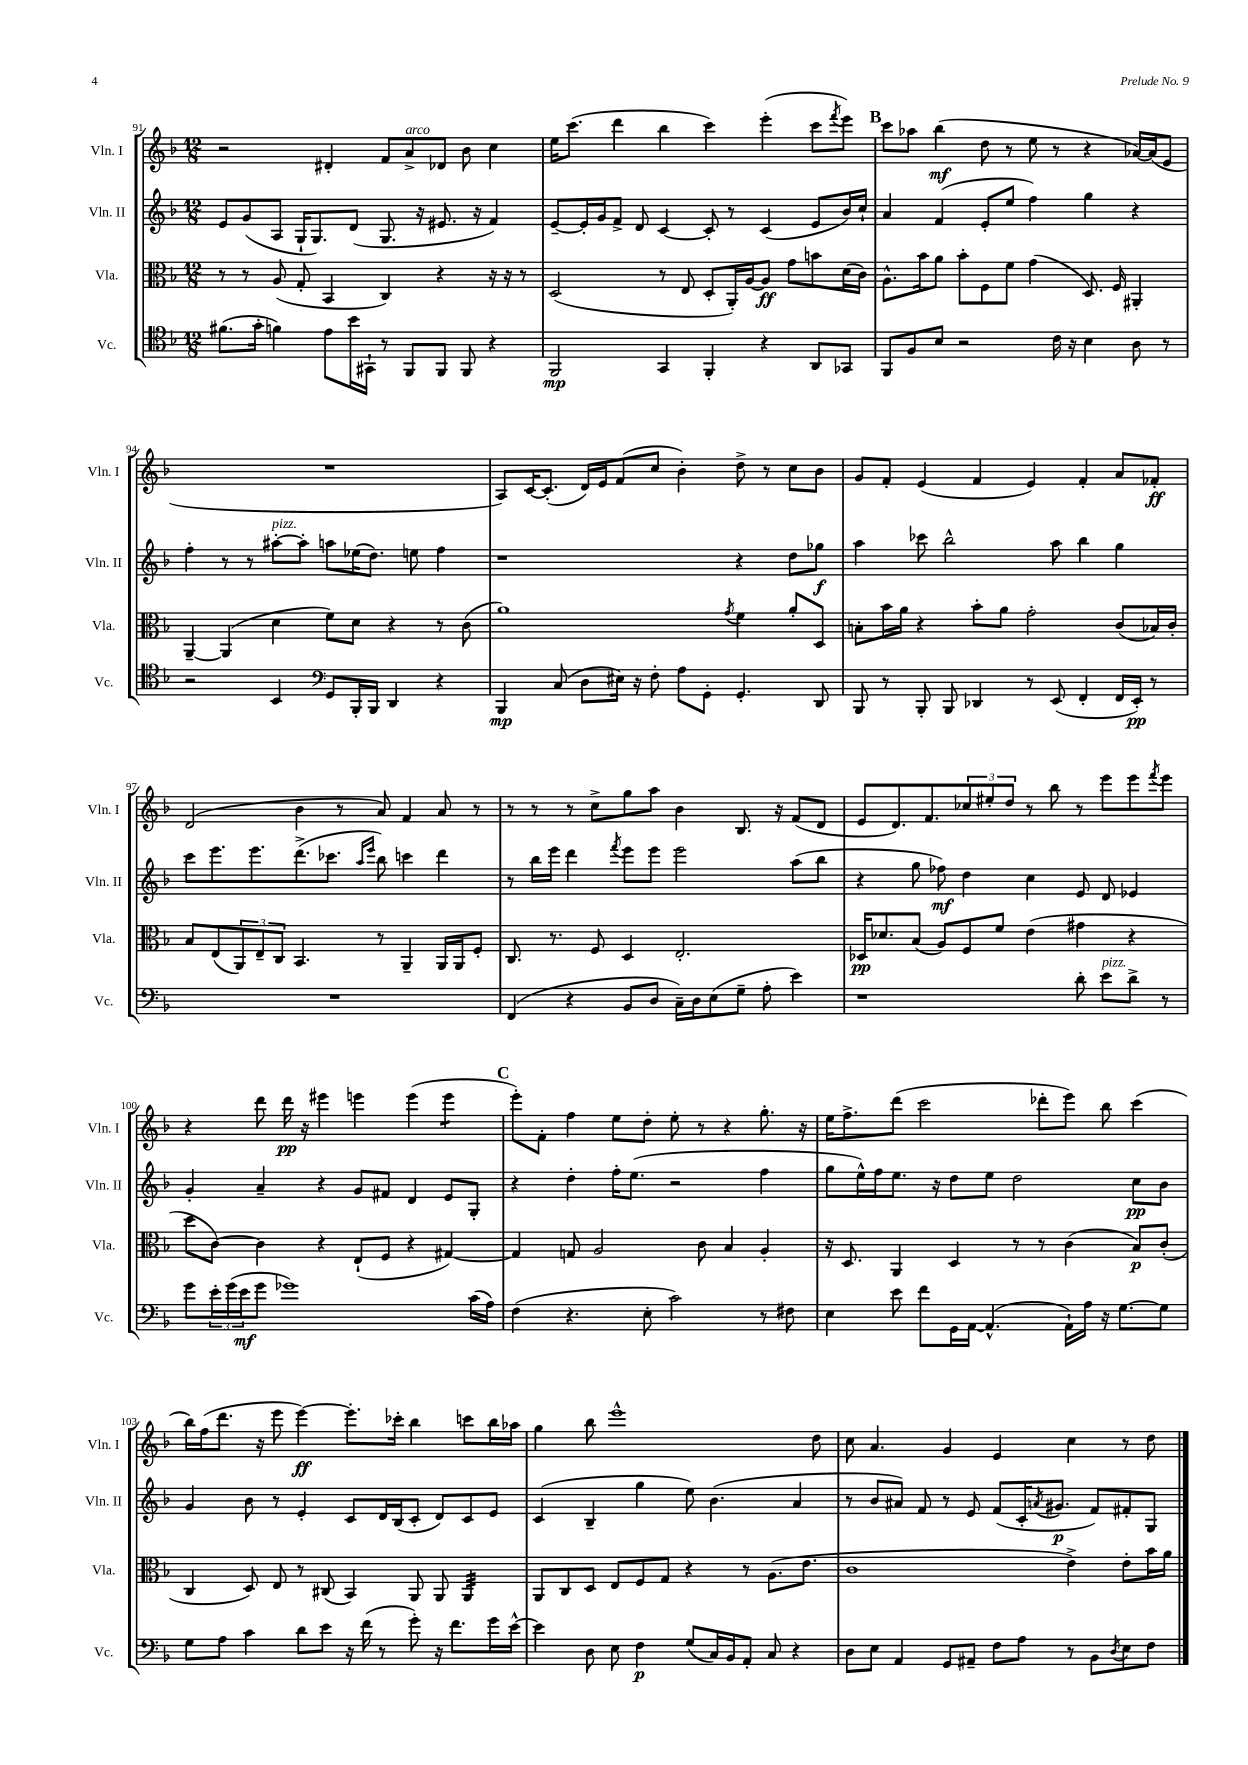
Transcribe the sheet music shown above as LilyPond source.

<<
\new StaffGroup <<
\new Staff = "s0" \with { instrumentName = "Vln. I" shortInstrumentName = "Vln. I" } {
    \clef treble \key f \major \numericTimeSignature \time 12/8
    r2 dis'4-. f'8 a'8->^\markup { \italic "arco" } des'8 bes'8 c''4 |
    e''16 c'''8.( d'''4 bes''4 c'''4) e'''4-.( c'''8 \acciaccatura { f'''8 } e'''8) |
    \mark \markup { \bold "B" } c'''8 aes''8 bes''4\mf( d''8 r8 e''8 r8 r4 aes'16~) aes'16( e'8 |
    R1. |
    a8) c'16~ c'8.-.( d'16) e'16 f'8( c''8 bes'4-.) d''8-> r8 c''8 bes'8 |
    g'8 f'8-. e'4( f'4 e'4) f'4-. a'8 fes'8-.\ff |
    d'2( bes'4 r8 a'8) f'4 a'8 r8 |
    r8 r8 r8 c''8-> g''8 a''8 bes'4 bes8. r16 f'8( d'8 |
    e'8 d'8.) f'8. \tuplet 3/2 { ces''8 eis''8-. d''8 } r8 bes''8 r8 e'''8 e'''8 \acciaccatura { f'''8 } e'''8 |
    r4 d'''8 d'''16\pp r16 eis'''4 e'''4 e'''4( e'''4:8 |
    \mark \markup { \bold "C" } e'''8-.) f'8-. f''4 e''8 d''8-. e''8-. r8 r4 g''8.-. r16 |
    e''16 f''8.-> d'''8( c'''2 des'''8-. e'''8) bes''8 c'''4( |
    bes''16) f''16( d'''8. r16 e'''8 e'''4~\ff) e'''8.-. ces'''16-. bes''4 c'''8 bes''16 aes''16 |
    g''4 bes''8 e'''1-^ d''8 |
    c''8 a'4. g'4 e'4 c''4 r8 d''8 \bar "|." |
}
\new Staff = "s1" \with { instrumentName = "Vln. II" shortInstrumentName = "Vln. II" } {
    \clef treble \key f \major \numericTimeSignature \time 12/8
    e'8 g'8( a8 g16-! g8.) d'8( g8. r16 eis'8. r16 f'4) |
    e'8~-- e'16-. g'16 f'8-> d'8 c'4~ c'8-. r8 c'4( e'8 bes'16) c''16-! |
    \mark \markup { \bold "B" } a'4 f'4( e'8-. e''8 f''4) g''4 r4 |
    f''4-. r8 r8 ais''8~-.^\markup { \italic "pizz." } ais''8-. a''8 ees''16( d''8.) e''8 f''4 |
    r1 r4 d''8 ges''8\f |
    a''4 ces'''8 bes''2-^ a''8 bes''4 g''4 |
    c'''8 e'''8. e'''8. d'''8.->( ces'''8. \grace { a''16 e'''16 } bes''8) c'''4 d'''4 |
    r8 bes''16 e'''16 d'''4 \acciaccatura { f'''8 } e'''8 e'''8 e'''2 a''8( bes''8 |
    r4 g''8 fes''8\mf) d''4 c''4 e'8 d'8 ees'4 |
    g'4-. a'4-- r4 g'8 fis'8 d'4 e'8 g8-. |
    \mark \markup { \bold "C" } r4 d''4-. f''16-. e''8.( r2 f''4 |
    g''8 e''16-^) f''16 e''8. r16 d''8 e''8 d''2 c''8\pp bes'8 |
    g'4 bes'8 r8 e'4-. c'8 d'16 bes16( c'8-. d'8) c'8 e'8 |
    c'4( bes4-- g''4 e''8) bes'4.( a'4 |
    r8 bes'8 ais'8) f'8 r8 e'8 f'8( c'16-. \acciaccatura { a'8 } gis'8.\p f'8) fis'8-. g8 \bar "|." |
}
\new Staff = "s2" \with { instrumentName = "Vla." shortInstrumentName = "Vla." } {
    \clef alto \key f \major \numericTimeSignature \time 12/8
    r8 r8 a8( g8-. bes,4 c4) r4 r16 r16 r8 |
    d2( r8 e8 d8-. a,16-.) a16~ a8\ff g'8 b'8 d'16( c'16) |
    \mark \markup { \bold "B" } a8.-^ bes'16 a'8 bes'8-. f8 f'8 g'4( d8.) f16 ais,4-. |
    a,4~-- a,4( d'4 f'8) d'8 r4 r8 c'8( |
    a'1) \acciaccatura { g'8 } f'4 a'8-. d8 |
    b8-. bes'16 a'16 r4 bes'8-. a'8 g'2-. c'8( bes16) c'16-. |
    bes8 e8( \tuplet 3/2 { a,8) e8-- c8 } bes,4. r8 a,4-- a,16 a,16 f8-. |
    c8. r8. f8 d4 e2.-. |
    des16\pp des'8. bes8( a8) f8 f'8 e'4( gis'4 r4 |
    d''8 c'8~) c'4 r4 e8-!( f8 r4 gis4~) |
    \mark \markup { \bold "C" } gis4 g8 a2 c'8 bes4 a4-. |
    r16 d8. a,4 d4 r8 r8 c'4( bes8\p) c'8-.( |
    c4 d8) e8 r8 cis8( bes,4) a,8 a,8 a,4:32 |
    a,8 c8 d8 e8 f8 g8 r4 r8 a8.( e'8. |
    c'1 e'4->) e'8-. bes'16 a'16 \bar "|." |
}
\new Staff = "s3" \with { instrumentName = "Vc." shortInstrumentName = "Vc." } {
    \clef tenor \key f \major \numericTimeSignature \time 12/8
    fis'8.( g'16-. f'4) e'8 bes'16 gis,16-! r8 f,8 f,8 f,8 r4 |
    f,2\mp g,4 f,4-. r4 a,8 ges,8 |
    \mark \markup { \bold "B" } f,8 f8 bes8 r2 c'16 r16 bes4 a8 r8 |
    r2 bes,4 \clef bass g,8 bes,,16-. bes,,16 d,4 r4 |
    bes,,4\mp c8( d8 eis16) r16 f8-. a8 g,8-. g,4.-. d,8 |
    bes,,8 r8 bes,,8-. bes,,8 des,4 r8 e,8( f,4-. f,16 e,16-.\pp) r8 |
    R1. |
    f,4( r4 bes,8 d8 c16--) d16 e8( g8-- a8-. e'4) |
    r1 d'8-. e'8^\markup { \italic "pizz." } d'8-> r8 |
    g'8 \tuplet 3/2 { e'16-. g'16( e'16\mf } g'8 ges'1) c'16( a16) |
    \mark \markup { \bold "C" } f4( r4. e8-. c'2) r8 fis8 |
    e4 e'8 f'8 g,16 a,16~ a,4.-^( a,16-!) a16 r16 g8.~ g8 |
    g8 a8 c'4 d'8 e'8 r16 f'16( r8 g'8-.) r16 f'8. g'16 e'16~-^ |
    e'4 d8 e8 f4\p g8( c16) bes,16 a,8-. c8 r4 |
    d8 e8 a,4 g,8 ais,8-- f8 a8 r8 bes,8 \acciaccatura { d8 } e8 f8 \bar "|." |
}
>>
>>
\layout { \context { \Score currentBarNumber = #91 } }
